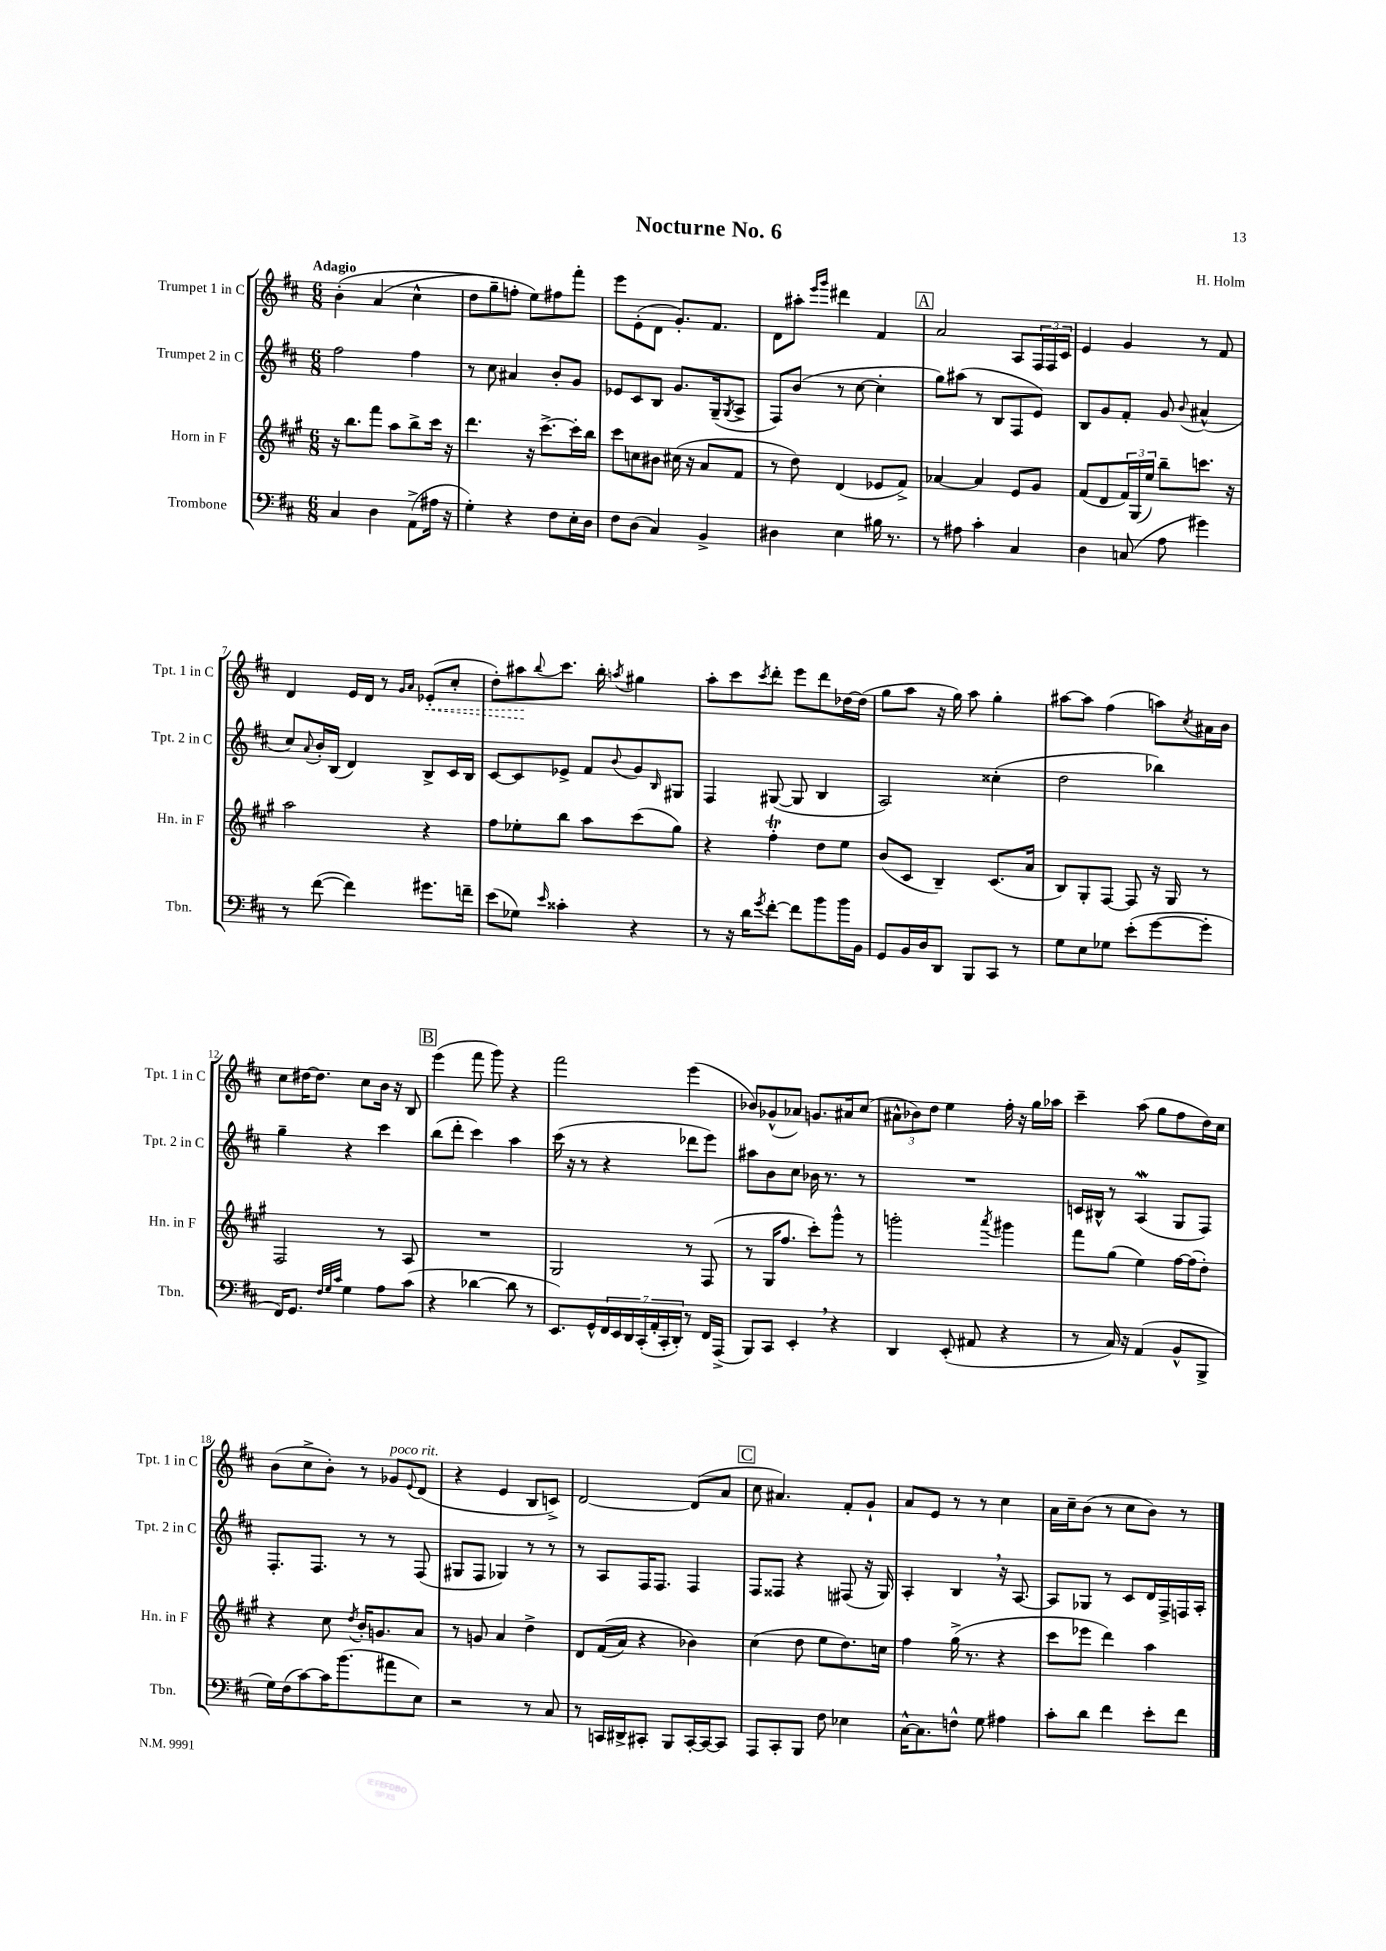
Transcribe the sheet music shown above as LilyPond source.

\header { title = "Nocturne No. 6" composer = "H. Holm" }
<<
\new StaffGroup <<
\new Staff = "s0" \with { instrumentName = "Trumpet 1 in C" shortInstrumentName = "Tpt. 1 in C" } {
    \clef treble \key d \major \numericTimeSignature \time 6/8 \tempo "Adagio"
    b'4-.\( a'4( cis''4-^ |
    d''8 g''8--) f''8-. e''8\) fis''8 fis'''8-. |
    e'''8 e'8-.( d'8 g'8.-.) fis'8. |
    d'8 ais''8-. \grace { e'''16 g'''16 } dis'''4 fis'4 |
    \mark \markup { \box "A" } a'2 a8 \tuplet 3/2 { fis16 fis16 cis'16 } |
    e'4 g'4 r8 fis'8 |
    d'4 e'16 d'16 r8 \grace { g'16 a'16 } \once \override Hairpin.style = #'dashed-line ees'8-.\<( cis''8-. |
    d''8-.) ais''8\! \appoggiatura { b''8 } cis'''8. b''16-. \acciaccatura { a''8 } gis''4 |
    a''8-. cis'''8 \acciaccatura { cis'''8 } d'''8-. e'''8 d'''8 des''16~ des''16( |
    g''8 a''8 r16 g''16) a''8 g''4-. |
    ais''8~ ais''8 fis''4( a''8) \acciaccatura { cis''8 } ais'16 b'16 |
    cis''8 dis''16~ dis''8. cis''8 b'16 r16 b8 |
    \mark \markup { \box "B" } e'''4( fis'''8 g'''8) r4 |
    fis'''2 e'''4( |
    bes'8) ges'8-^( aes'8) g'8. ais'16 cis''8( |
    \tuplet 3/2 { ais'8-^ bes'8) d''8 } e''4 fis''16-. r16 g''16 aes''16 |
    cis'''4-- a''8( g''8 fis''8 d''16) cis''16 |
    b'8( cis''8-> b'8-.) r8 ges'8^\markup { \italic "poco rit." } \appoggiatura { e'8 } d'8( |
    r4 e'4 b8 c'8->) |
    d'2~ d'8( a'8 |
    \mark \markup { \box "C" } cis''8 ais'4.) fis'8-. g'8-! |
    a'8 e'8 r8 r8 cis''4 |
    a'16 cis''16-- b'8( r8 cis''8 b'8) r8 \bar "|." |
}
\new Staff = "s1" \with { instrumentName = "Trumpet 2 in C" shortInstrumentName = "Tpt. 2 in C" } {
    \clef treble \key d \major \numericTimeSignature \time 6/8
    fis''2 fis''4 |
    r8 cis''8 ais'4 b'8-. g'8 |
    ees'8 cis'8 b8 g'8. g16--( \acciaccatura { g8 } a8-> |
    fis8) b'8( r8 cis''8~ cis''4-. |
    \mark \markup { \box "A" } g''8) ais''8( r8 b8 fis8 e'8) |
    b8 g'8 fis'8-. g'8 \appoggiatura { b'8 } ais'4-^( |
    cis''8) \appoggiatura { a'8 } b'16-. b16( d'4) b8-> cis'16 b16 |
    cis'8~ cis'8 ees'8-> fis'8 \appoggiatura { b'8 } g'8 \grace { b16 } gis8 |
    fis4 gis8~( gis8 b4 |
    a2) cisis''4-.( |
    d''2 bes''4) |
    g''4-- r4 cis'''4 |
    \mark \markup { \box "B" } b''8( d'''8-. cis'''4) a''4 |
    cis'''16( r16 r8 r4 des'''8 e'''8) |
    ais''8 b'8 cis''8 bes'16 r8. r8 |
    R2. |
    c'16 bis16-^ r8 a4\mordent( g8 fis8) |
    fis8.-. fis8. r8 r8 fis8( |
    gis8 fis8 ges4) r8 r8 |
    r8 a8 fis16 fis8. fis4 |
    \mark \markup { \box "C" } fis8 fisis8 r4 fis8( r16 g16) |
    a4-. b4 \breathe r16 a8.~ |
    a8 ges8 r8 cis'8 d'16 fis16-> f16 a16-. \bar "|." |
}
\new Staff = "s2" \with { instrumentName = "Horn in F" shortInstrumentName = "Hn. in F" } {
    \clef treble \key a \major \numericTimeSignature \time 6/8
    r16 b''8. fis'''8 a''8 b''8-> cis'''16 r16 |
    d'''4. r16 cis'''8.~-> cis'''16-. b''16 |
    cis'''8 c''8 bis'8 cis''16( r16 a'8 fis'8 |
    r8 d''8) d'4( ees'8 fis'8->) |
    \mark \markup { \box "A" } aes'4~ aes'4 e'8 gis'8 |
    fis'8( d'8 \tuplet 3/2 { fis'16) gis16( e''16) } b''8-- c'''8. r16 |
    a''2 r4 |
    fis''8 ees''8-. b''8 a''8 cis'''8( gis''8) |
    r4 fis''4-.\trill d''8 e''8 |
    b'8( cis'8 b4--) cis'8.( a'16 |
    b8) gis8-. fis8~ fis8 r16 gis16 r8 |
    fis2 r8 a8 |
    \mark \markup { \box "B" } R2. |
    gis2 r8 fis8( |
    r8 gis16 fis''8. cis'''8-.) gis'''8-^ r8 |
    g'''2-. \acciaccatura { a'''8 } gis'''4 |
    fis'''8 gis''8( e''4) fis''16~ fis''16( d''8-.) |
    r4 cis''8 \acciaccatura { d''8 } b'16-. g'8. a'8 |
    r8 g'8 a'4 d''4-> |
    d'8 fis'16(\( a'16) r4 bes'4\) |
    \mark \markup { \box "C" } cis''4( d''8 e''8 d''8.) c''16 |
    fis''4 gis''16->( r8. r4 |
    cis'''8 ees'''8 d'''4) a''4 \bar "|." |
}
\new Staff = "s3" \with { instrumentName = "Trombone" shortInstrumentName = "Tbn." } {
    \clef bass \key d \major \numericTimeSignature \time 6/8
    cis4 d4 a,8->( ais16 r16 |
    g4-.) r4 fis8 e16-. d16 |
    fis8 d8( cis4) b,4-> |
    dis4 e4 bis16 r8. |
    \mark \markup { \box "A" } r8 ais8 cis'4-. cis4 |
    d4 c8( a8 gis'4) |
    r8 fis'8~( fis'4) gis'8. f'16-- |
    e'8( ges8) \grace { e'16 } cisis'4-. r4 |
    r8 r16 d'16 \acciaccatura { g'8 } fis'8~-. fis'8 b'8 b'16 b,16 |
    g,8 b,16 d16 d,8 b,,8 cis,8 r8 |
    g8 e8 ges8 e'8-.( g'8~ g'8-. |
    fis,16) g,8. \grace { fis32 g32 cis'32 } g4 a8 cis'8( |
    \mark \markup { \box "B" } r4 des'4~ des'8 r8 |
    e,8.) g,16-^ \tuplet 7/4 { fis,16 e,16 d,16 cis,16-.( a,16-. cis,16-. d,16-.) } r8 fis,16 a,,16->( |
    b,,8) cis,8 e,4-. \breathe r4 |
    d,4 e,8-.( ais,8 r4 |
    r8 cis16) r16 a,4( b,8-^ b,,8-> |
    g16) fis16( cis'8~) cis'16 b'8.( ais'8 e8) |
    r2 r8 cis8 |
    r8 c,16 dis,16-> cis,8-. b,,8 cis,16~-. cis,16~ cis,8 |
    \mark \markup { \box "C" } a,,8 cis,8-. b,,8 fis8 ees4 |
    cis16~-^ cis8. f8-^ g8 ais4 |
    cis'8-. d'8 fis'4 e'8-. fis'8 \bar "|." |
}
>>
>>
